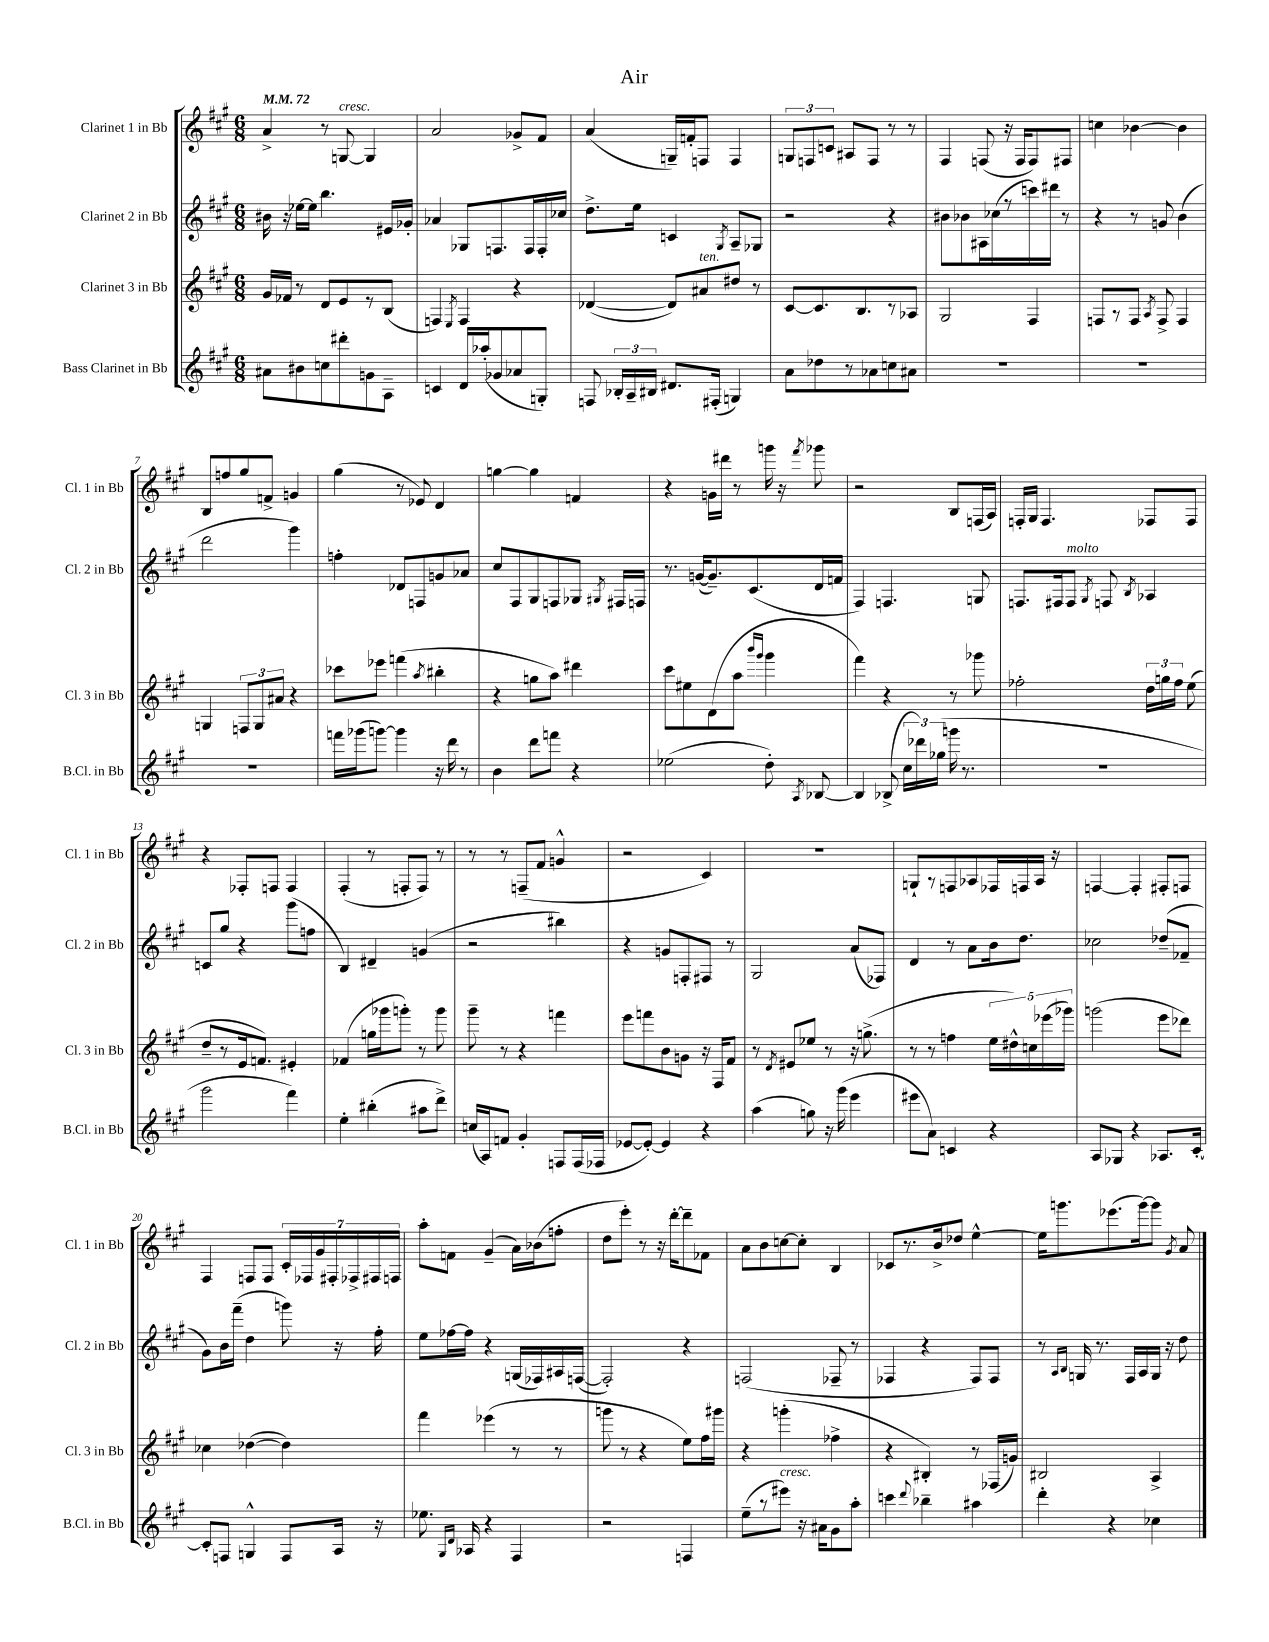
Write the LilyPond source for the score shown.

\header { title = "Air" }
<<
\new StaffGroup <<
\new Staff = "s0" \with { instrumentName = "Clarinet 1 in Bb" shortInstrumentName = "Cl. 1 in Bb" } {
    \clef treble \key a \major \numericTimeSignature \time 6/8 \tempo 4 = 72
    \autoBeamOff a'4-> r8 g8~^\markup { \italic "cresc." } g4 |
    a'2 ges'8[-> fis'8] |
    a'4( g16[--) f'16-. f8] f4 |
    \tuplet 3/2 { g8[ f8 c'8] } ais8[ f8] r8 r8 |
    fis4 f8( r16 f16[ f8) fis8] |
    c''4 bes'4~ bes'4 |
    b8[ f''8 gis''8 f'8]-> g'4 |
    gis''4( r8 ees'8) d'4 |
    g''4~ g''4 f'4 |
    r4 g'16[ dis'''16] r8 g'''16 r16 \acciaccatura { fis'''8 } ges'''8 |
    r2 b8[ f16( a16]) |
    f16[-. gis16] f4. fes8[ fes8] |
    r4 fes8[-. f8] f4 |
    fis4-.( r8 f8[-. f8]) r8 |
    r8 r8 f8[--( fis'8] g'4-^ |
    r2 cis'4) |
    R2. |
    g8[-! r8 f8 aes8 fes16 f16 aes16] r16 |
    f4~ f4-. fis8[-. f8] |
    fis4 f8[ f8] \tuplet 7/4 { cis'16[-. fes16 gis'16 fis16-. fes16-> fis16 f16] } |
    a''8[-. f'8] gis'4--( a'16[) bes'16( f''8]-. |
    d''8[ e'''8]-.) r8 r16 d'''16[~-. d'''8-- fes'8] |
    a'8[ b'8 c''8~ c''8]-. b4 |
    ces'8[ r8. b'16-> des''8] e''4~-^ |
    e''16[ g'''8. ees'''8.( g'''16~) g'''8] \acciaccatura { gis'8 } a'8 \bar "|." |
}
\new Staff = "s1" \with { instrumentName = "Clarinet 2 in Bb" shortInstrumentName = "Cl. 2 in Bb" } {
    \clef treble \key a \major \numericTimeSignature \time 6/8
    \autoBeamOff bis'16 r16 ees''16[~ ees''16] b''4. eis'16[ ges'16]-. |
    aes'4 ges8[ f8. f16 f16-. ces''16] |
    d''8.[-> e''16] c'4 \acciaccatura { gis8 } a8[-- ges8] |
    r2 r4 |
    bis'8[ bes'8 ais16 ces''16( r8 c'''16) dis'''16] r8 |
    r4 r8 g'8 b'4( |
    d'''2 gis'''4) |
    f''4-. des'8[ f8 g'8 aes'8] |
    cis''8[ fis8 gis8 f8 ges8] \acciaccatura { gis8 } fis16[ f16] |
    r8. g'16[~( g'8.--) cis'8.( d'16 f'16] |
    fis4) f4. g8 |
    f8.[ fis16 fis8]^\markup { \italic "molto" } \acciaccatura { gis8 } f8 \acciaccatura { b8 } aes4 |
    c'8[ gis''8] r4 gis'''8[( f''8] |
    b4) dis'4-- g'4( |
    r2 bis''4) |
    r4 g'8[ f8-. fis8] r8 |
    gis2 a'8[( fes8]) |
    d'4 r8 a'8[ b'16 d''8.] |
    ces''2 des''8[--( fes'8]-- |
    gis'8[) b'16 fis'''16]--( d''4 g'''8) r16 fis''16-. |
    e''8[ fes''16~ fes''16] r4 g16[( fes16) ais16 f16]~( |
    f2-.) r4 |
    f2( fes8-- r8 |
    fes4 r4 fes8[) fes8] |
    r8 \grace { a16[ b16] } g16 r8. fis16[ a16 g16] r16 d''8 \bar "|." |
}
\new Staff = "s2" \with { instrumentName = "Clarinet 3 in Bb" shortInstrumentName = "Cl. 3 in Bb" } {
    \clef treble \key a \major \numericTimeSignature \time 6/8
    \autoBeamOff gis'16[ fes'16] r8 d'8[ e'8 r8 b8]( |
    f4) \acciaccatura { e8 } f4 r4 |
    des'4~( des'8[) ais'8^\markup { \italic "ten." } dis''8] r8 |
    cis'8[~ cis'8. b8. r8 aes8] |
    gis2 fis4 |
    f8[ r8 f8] \acciaccatura { a8 } f8-> f4 |
    g4 \tuplet 3/2 { f8[ g8 ais'8] } r4 |
    ces'''8[ ees'''8] f'''4( \acciaccatura { a''8 } bis''4-. |
    r4 g''8[ a''8]) dis'''4 |
    cis'''8[ eis''8 d'8( a''8] \grace { b'''16[ gis'''16] } gis'''4 |
    fis'''4) r4 r8 ges'''8 |
    fes''2-. \tuplet 3/2 { d''16[ g''16 fes''16] } e''8( |
    d''8[-- r8 e'16 f'8.]) eis'4-. |
    fes'4( g''16[ ges'''16 g'''8]-.) r8 g'''8 |
    gis'''8-- r8 r4 f'''4 |
    e'''8[ f'''8 b'8 g'8] r16 fis16[ fis'8] |
    r8 \acciaccatura { d'8 } eis'8[ ees''8] r8 r16 g''8.->( |
    r8 r8 f''4 \tuplet 5/4 { e''16[ dis''16-^) c''16 ees'''16( ges'''16]) } |
    g'''2( e'''8[ des'''8]) |
    ces''4 des''4~( des''4) |
    fis'''4 ees'''4( r8 r8 |
    g'''8 r8 r4 e''8[) fis''16 gis'''16] |
    r4 g'''4-.( fes''4-> |
    r4 bis4-.) r8 fes16[( g'16]) |
    bis2 a4-> \bar "|." |
}
\new Staff = "s3" \with { instrumentName = "Bass Clarinet in Bb" shortInstrumentName = "B.Cl. in Bb" } {
    \clef treble \key a \major \numericTimeSignature \time 6/8
    \autoBeamOff ais'8[ bis'8 c''8 dis'''8-. g'8 a8]-- |
    c'4 d'16[ aes''16-.( ges'8 aes'8 g8]-.) |
    f8 \tuplet 3/2 { bes16[-. a16-- bis16] } dis'8.[ fis16]-.( g4) |
    a'8[ des''8 r8 aes'8 c''8 ais'8] |
    R2. |
    R2. |
    R2. |
    f'''16[ ges'''16( g'''8]~) g'''4 r16 d'''16 r8 |
    b'4 d'''8[ f'''8] r4 |
    ees''2( d''8-.) \acciaccatura { a8 } bes8~ |
    bes4 bes8->( \tuplet 3/2 { cis''16[ des'''16) ges''16]( } g'''16 r8. |
    R2. |
    gis'''2 fis'''4) |
    e''4-. bis''4-.( ais''8[ d'''8]->) |
    c''16[( a16) f'8] gis'4-. f8[ f16( fes16] |
    ees'8[~ ees'8]~-.) ees'4 r4 |
    a''4( g''8) r16 gis'''16( e'''4 |
    eis'''8[ a'8]) c'4 r4 |
    a8[ ges8] r4 aes8.[ cis'16]~-. |
    cis'8[-. f8] g4-^ f8[ a16] r16 |
    ees''8. \grace { gis16[ d'16] } aes16 r4 fis4 |
    r2 f4 |
    e''8[--( r8 eis'''8]^\markup { \italic "cresc." }) r16 ais'16[ gis'8 a''8]-. |
    c'''4 \appoggiatura { d'''8 } bes''4-- ais''4 |
    d'''4-. r4 ces''4 \bar "|." |
}
>>
>>
